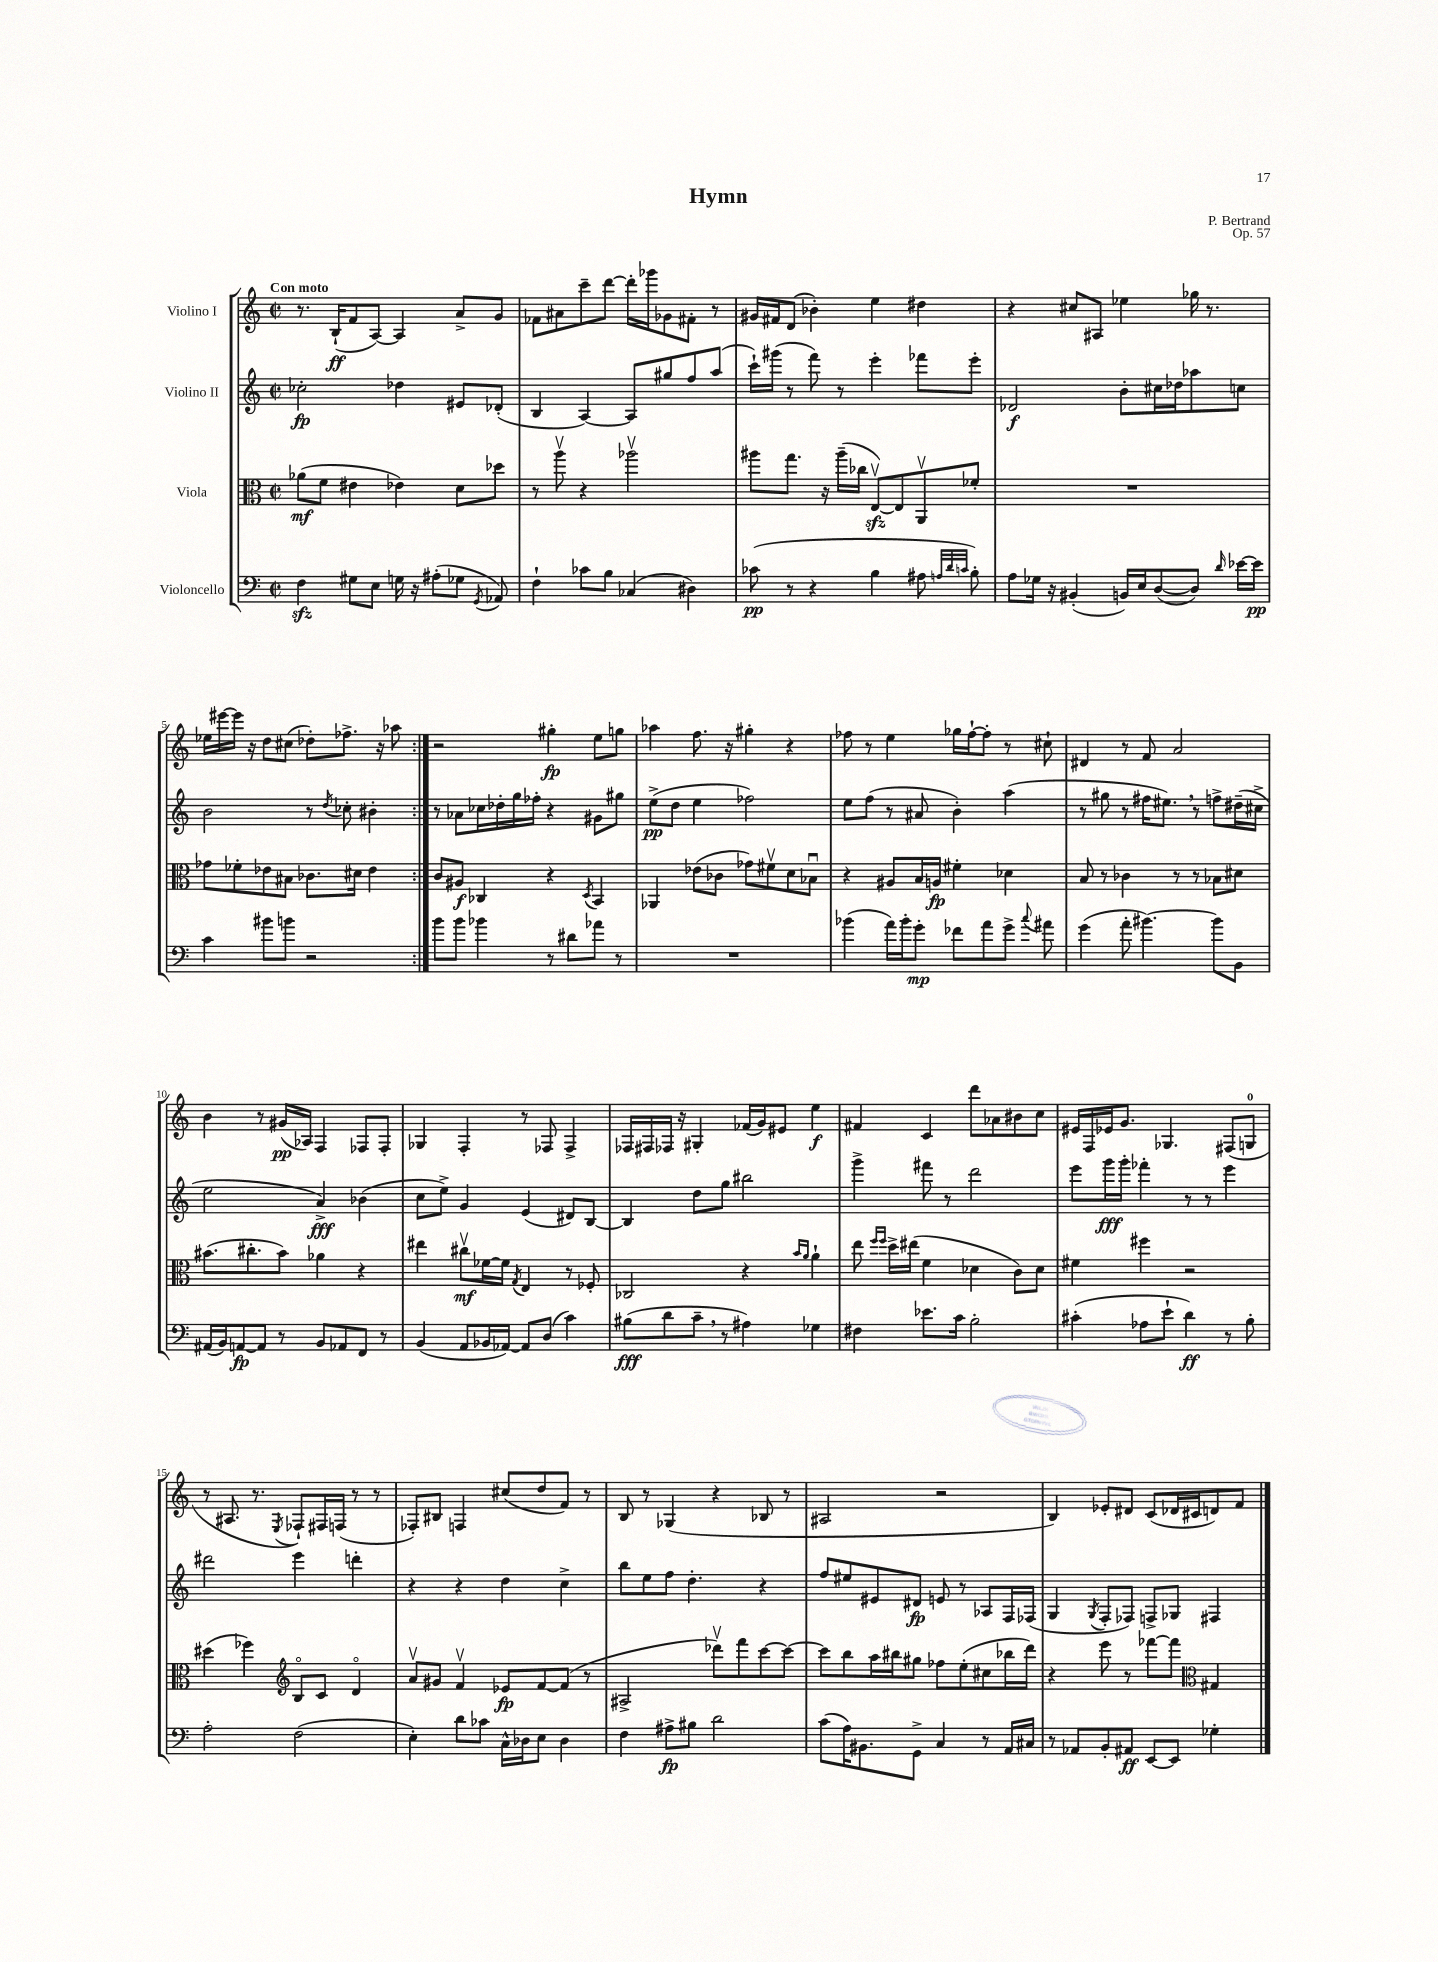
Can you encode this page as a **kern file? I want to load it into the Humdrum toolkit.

**kern	**kern	**kern	**kern
*staff4	*staff3	*staff2	*staff1
*clefF4	*clefC3	*clefG2	*clefG2
*k[]	*k[]	*k[]	*k[]
*M2/2	*M2/2	*M2/2	*M2/2
*met(c|)	*met(c|)	*met(c|)	*met(c|)
4F	(8a-	2cc-'	8.r
.	8f	.	.
.	.	.	(16B`
8G#	4e#	.	8f
8E	.	.	[8A)
16G	4e-)	4dd-	4A]
16r	.	.	.
(8A#'	.	.	.
8G-	8d	8e#	8a^
8qGG	.	.	.
8AA-)	8dd-	(8d-'	8g
=	=	=	=
4F`	8r	4B	8f-
.	8aav	.	8a#
8c-	4r	[4A)	8ccc~
8B	.	.	[8ddd
(4C-	2aa-v	8A]	16ddd']
.	.	.	16ggg-
.	.	8gg#	8g-
4D#)	.	8ff	8f#'
.	.	(8aa	8r
=	=	=	=
(8c-	8aa#	16ccc`)	16g#
.	.	(16ggg#	16f#
8r	8.gg	8r	(8d
4r	.	8fff)	4b-')
.	16r	.	.
.	(16aa#~	8r	.
.	16cc-	.	.
4B	[8Ev)	4eee'	4ee
.	8E]	.	.
8A#	8AAv	8fff-	4dd#
32qqA	.	.	.
32qqd	.	.	.
32qqc	.	.	.
8B')	8f-'	8eee'	.
=	=	=	=
8A	1r	2d-	4r
16G-	.	.	.
16r	.	.	.
(4BB#'	.	.	8cc#
.	.	.	8A#
16BB)	.	8b'	4ee-
16E	.	.	.
([8D	.	16cc#	.
.	.	16dd-	.
8D])	.	8aa-	16gg-
.	.	.	8.r
16qqd	.	.	.
[16e-	.	8cc	.
16e-]	.	.	.
=	=	=	=
4c	8g-	2b	16ee-
.	.	.	[16eee#
.	8f-'	.	16eee#]
.	.	.	16r
8b#	8e-	.	8dd
8b	8B#	.	(8cc#
2r	8.c-	8r	8dd-')
.	.	8qdd	.
.	.	8cc-'	8.ff-^
.	16d#	.	.
.	4e-	4b#'	.
.	.	.	16r
.	.	.	8aa-
=:|!	=:|!	=:|!	=:|!
8b	8c	8r	2r
8b	8A#	8a-	.
4b-	4C-	16cc-	.
.	.	16dd-'	.
.	.	16gg	.
.	.	16ff-'	.
8r	4r	4r	4gg#'
8d#	.	.	.
.	8qD	.	.
8a-	4BB	8g#	8ee
8r	.	8gg#	8gg
=	=	=	=
1r	4AA-	(8ee^	4aa-
.	.	8dd	.
.	(8e-	4ee	8.ff
.	8c-	.	.
.	.	.	16r
.	8g-)	2ff-)	4gg#'
.	8f#v	.	.
.	8d	.	4r
.	8B-u	.	.
=	=	=	=
(4b-	4r	8ee	8ff-
.	.	(8ff	8r
16a)	8A#	8r	4ee
16b-'	.	.	.
8g'	16B	8a#	.
.	16A	.	.
8f-	4f#'	4b')	16gg-
.	.	.	[16ff-`
8a	.	.	8ff-']
8g^	4d-	(4aa	8r
8qqcc	.	.	.
8a#	.	.	8cc#`
=	=	=	=
(4g	8B	8r	4d#
.	8r	8gg#	.
8a'	4c-	8r	8r
[4.b#)	.	16ff#	8f
.	.	8.ee#)	.
.	8r	.	2a
.	8r	8r	.
8b#]	8B-	8ff^	.
8BB	8d#	(16dd#~	.
.	.	16cc#^	.
=	=	=	=
(16AA#	(8.b#	2ee	4b
16BB)	.	.	.
[8AA	.	.	.
.	8.cc#'	.	.
8AA]	.	.	8r
8r	8b#)	.	(16g#
.	.	.	16A-)
8BB	4a-	4a^)	4F
8AA-	.	.	.
8FF	4r	(4b-	8F-
8r	.	.	8F-'
=	=	=	=
(4BB	4ee#	8cc	4G-
.	.	8ee^)	.
8AA	8cc#v	4g	4F'
16BB-	[16f-	.	.
[16AA-)	16f-]	.	.
.	8qG	.	.
8AA-]	4E	(4e	8r
(8D	.	.	8F-
4c)	8r	8d#)	4F-^
.	8F-'	[8B	.
=	=	=	=
(8B#	2C-	4B]	16F-
.	.	.	16F#
8d	.	.	16F-
.	.	.	16r
8c~	.	8dd	4G#'
8r	.	8gg	.
4A#)	4r	2bb#	(16f-
.	.	.	16g)
.	.	.	8e#
.	16qqb	.	.
.	16qqa	.	.
4G-	4a`	.	4ee
=	=	=	=
4F#	8ee	4ggg^	4f#
.	16qqff	.	.
.	16qqff	.	.
.	16dd^	.	.
.	(16ee#	.	.
8.e-	4f	8fff#	4c
.	.	8r	.
16c	.	.	.
2B'	4d-	2ddd	8ddd
.	.	.	8a-
.	8c)	.	8b#
.	8d-	.	8cc
=	=	=	=
(4c#'	4f#	8eee	16e#
.	.	.	16F
.	.	16ggg	16e-
.	.	16ggg'	8.g
8A-	4ff#	4fff-'	.
8e`	.	.	4.G-
4d)	2r	8r	.
.	.	8r	.
8r	.	4eee	(8F#
8B'	.	.	8G
=	=	=	=
2A'	(4dd#	2ddd#	8r
.	.	.	8.A#
.	4ff-)	.	.
.	.	.	8.r
*	*clefG2	*	*
.	.	.	8qE
(2F	8Bo	4eee	8F-`)
.	8c	.	16F#
.	.	.	(16F
.	4do	4ddd'	8r
.	.	.	8r
=	=	=	=
4E')	8av	4r	8F-')
.	8g#	.	8B#
8d	4fv	4r	4F
8c-	.	.	.
16C^^	8e-	4dd	(8cc#
16D-	.	.	.
8E	[8f	.	8dd
4D-	(8f]	4cc^	8f)
.	8r	.	8r
=	=	=	=
4F	2A#^	8bb	8B
.	.	8ee	8r
8A#^	.	8ff	(4G-
8B#	.	4.dd'	.
2d	8ddd-v)	.	4r
.	8fff	.	.
.	[8ccc	4r	8B-
.	8ccc_	.	8r
=	=	=	=
(8c	8ccc]	8ff	2A#
16A)	8bb	8ee#	.
8.BB#	.	.	.
.	16aa	8e#	.
.	16bb#	.	.
8GG^	8gg#	8d#	.
4C	8ff-	8e	2r
.	(8ee'	8r	.
8r	8cc#	8A-	.
16AA	16bb-	16F	.
16C#	16ddd)	(16F-	.
=	=	=	=
8r	4r	4G	4B)
8AA-	.	.	.
.	.	8qG	.
8BB'	8eee	8F'	8e-'
8AA#	8r	8F-)	8d#
[8EE	[8fff-	8F^	(8c
8EE]	8fff-]	8G-	16d-
.	.	.	16c#
*	*clefC3	*	*
4G-'	4G#	4F#	8d)
.	.	.	8f
==	==	==	==
*-	*-	*-	*-
